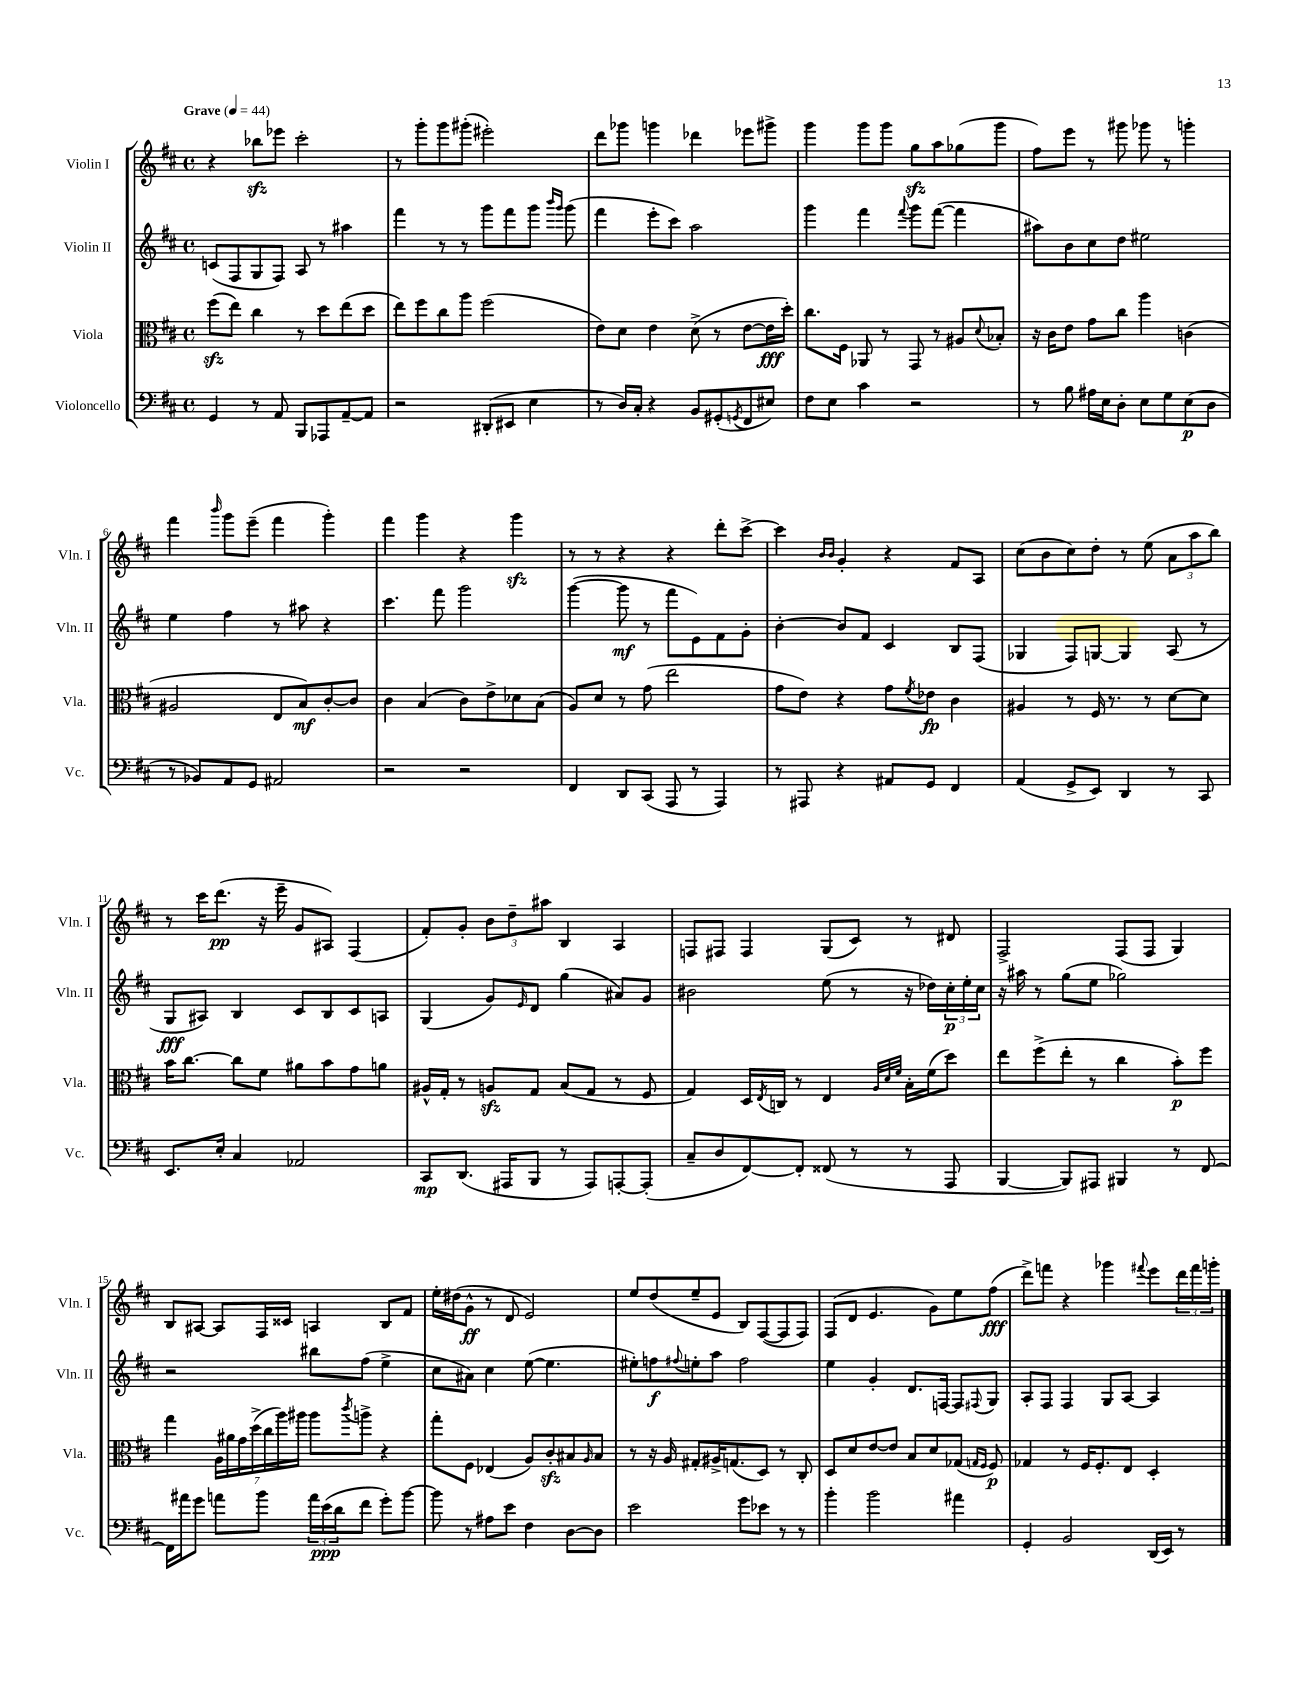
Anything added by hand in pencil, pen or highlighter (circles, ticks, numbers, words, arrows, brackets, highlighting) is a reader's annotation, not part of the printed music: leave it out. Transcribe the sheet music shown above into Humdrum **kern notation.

**kern	**kern	**kern	**kern
*staff4	*staff3	*staff2	*staff1
*clefF4	*clefC3	*clefG2	*clefG2
*k[f#c#]	*k[f#c#]	*k[f#c#]	*k[f#c#]
*M4/4	*M4/4	*M4/4	*M4/4
*met(c)	*met(c)	*met(c)	*met(c)
*MM44	*MM44	*MM44	*MM44
4GG/	(8ff#\L	(8c/L	4r
.	8ee\J)	8F#/	.
8r	4cc#\	8G/	8bb-\L
8AA/	.	8F#/J)	8eee-\J
8BBB/L	8r	8A/	2ccc#'\
8AAA-/	8dd\L	8r	.
[8AA~/	(8ee\	4aa#\	.
8AA/]J	8dd\J	.	.
=	=	=	=
2r	8ee\L)	4fff#\	8r
.	8ff#\	.	8ggg'\L
.	8cc#\	8r	8ggg\
.	8aa\J	8r	(8ggg#'\J
(8DD#'/L	(2ff#\	8ggg\L	2eee#'\)
8EE#/J	.	8fff#\	.
4E\	.	8ggg\J	.
.	.	16qqbbb/LL	.
.	.	16qqggg/JJ	.
.	.	(8ggg\	.
=	=	=	=
8r	8e\L)	4fff#\	8ddd\L
16D/LL)	8d\J	.	8ggg-\J
16C#'/JJ	.	.	.
4r	4e\	8eee'\L	4ggg\
.	.	8ccc#\J)	.
8BB/L	(8d^\	2aa\	4ddd-\
(8GG#'/	8r	.	.
8qGG/	.	.	.
8FF#/	[8e\L	.	8eee-\L
8E#/J)	16e\]L	.	8ggg#^\J
.	16dd'\JJ)	.	.
=	=	=	=
8F#\L	8.cc#\L	4ggg\	4ggg\
8E\J	.	.	.
.	16F#\Jk	.	.
4c#\	8AA-/	4fff#\	8ggg\L
.	8r	.	8ggg\J
.	.	8qqfff#/	.
2r	8GG/	8ggg\L	8gg\L
.	8r	([8fff#\J	8aa\
.	8A#/L	4fff#\]	(8gg-\
.	8qqd/	.	.
.	8B-'/J	.	8ggg\J
=	=	=	=
8r	16r	8aa#\L)	8ff#\L)
.	16c#\LK	.	.
8B\	8e\J	8b\	8eee\J
16A#\LL	8g\L	8cc#\	8r
16E\J	.	.	.
8D'\J	8cc#\J	8dd\J	8ggg#\
8E\L	4aa\	2ee#\	8ggg-\
8G\	.	.	8r
(8E\	(4c\	.	4ggg'\
8D\J	.	.	.
=	=	=	=
8r	2A#/	4ee\	4fff#\
8BB-/L)	.	.	.
.	.	.	16qqbbb/
8AA/	.	4ff#\	8ggg\L
8GG/J	.	.	(8eee~\J
2AA#/	8E/L	8r	4fff#\
.	8B/)	8aa#\	.
.	[8c#'/	4r	4ggg'\)
.	8c#/]J	.	.
=	=	=	=
2r	4c#\	4.ccc#\	4fff#\
.	(4B/	.	4ggg\
.	.	8fff#\	.
2r	8c#\L)	2ggg\	4r
.	8e^\	.	.
.	8d-\	.	4ggg\
.	(8B\J	.	.
=	=	=	=
4FF#/	8A/L)	([4ggg\	8r
.	8d/J	.	8r
8DD/L	8r	8ggg\]	4r
(8CC#/J	(8g\	8r	.
8AAA/	2ee\	8fff#\L	4r
8r	.	8e\)	.
4AAA/)	.	8f#\	8ddd'\L
.	.	8g'\J	[8ccc#^\J
=	=	=	=
8r	8g\L	[4b'\	4ccc#\]
8AAA#/	8e\J)	.	.
.	.	.	16qqb/LL
.	.	.	16qqb/JJ
4r	4r	8b/]L	4g'/
.	.	8f#/J	.
8AA#/L	8g\L	4c#/	4r
.	8qf#/	.	.
8GG/J	8e-\J	.	.
4FF#/	4c#\	8B/L	8f#/L
.	.	(8F#/J	8A/J
=	=	=	=
(4AA/	4A#/	4G-/	(8cc#\L
.	.	.	8b\
8GG^/L	8r	8F#/L)	8cc#\)
8EE/J)	16F#/	[8G/J	8dd'\J
.	8.r	.	.
4DD/	.	4G/]	8r
.	8r	.	(8ee\
8r	[8d\L	(8A/	12a\L
.	.	.	12aa\
8CC#/	8d\]J	8r	.
.	.	.	12bb\J)
=	=	=	=
8.EE/L	16b\LK	8G/L	8r
.	[8.cc#\J	.	.
.	.	8A#/J)	16ccc#\LK
16E'/Jk	.	.	(8.ddd\J
4C#/	8cc#\]L	4B/	.
.	8f#\J	.	16r
.	.	.	16eee~\
2AA-/	8a#\L	8c#/L	8g/L
.	8b\	8B/	8A#/J)
.	8g\	8c#/	(4F#/
.	8a\J	8A/J	.
=	=	=	=
8CC#/L	16A#^^/LL	(4G/	8f#'/L)
.	16G'/JJ	.	.
(8.DD/J	8r	.	8g'/J
.	8A/L	8g/L)	12b\L
16AAA#/LK	.	.	.
.	.	.	12dd~\
.	.	16qqe/	.
8BBB/J	8G/J	8d/J	.
.	.	.	12aa#\J
8r	(8B/L	(4gg\	4B/
8AAA#/L)	8G/J	.	.
[8AAA'/	8r	8a#/L)	4A/
(8AAA'/]J	8F#/	8g/J	.
=	=	=	=
8C#~/L	4G/)	2b#\	8F/L
8D/	.	.	8F#/J
[8FF#/)	16D/LL	.	4F#/
.	8qE/	.	.
.	16C/JJ	.	.
8FF#'/]J	8r	.	.
(8FF##/	4E/	(8ee\	(8G/L
8r	.	8r	8c#/J)
.	32qqA/LLL	.	.
.	32qqd/	.	.
.	32qqf#/JJJ	.	.
8r	16B'\LL	16r	8r
.	(16f#\J	16dd-\LL)	.
8AAA/	8dd\J)	24cc#'\	8d#/
.	.	24ee'\	.
.	.	24cc#\JJ	.
=	=	=	=
[4BBB/	8ee\L	16r	2F#^/
.	.	16aa#\	.
.	(8ff#^\	8r	.
8BBB/]L)	8ee'\J	(8gg\L	.
8AAA#/J	8r	8ee\J	.
4BBB#/	4cc#\	2gg-\)	(8F#/L
.	.	.	8F#/J
8r	8b'\L)	.	4G/)
[8FF#/	8ff#\J	.	.
=	=	=	=
16FF#\]LL	4gg\	2r	8B/L
16a#\J	.	.	.
8g\J	.	.	[8A#/J
8a\L	28A\LL	.	8A#/]L
.	28a#\	.	.
.	28g\	.	.
.	(28dd^\	.	.
8b\J	.	.	16F#/L
.	28cc#\	.	.
.	28aa\)	.	.
.	.	.	16c##/JJ
.	28aa#\JJ	.	.
24a\LL	8aa#\L	8bb#\L	4A/
(24e\	.	.	.
24d\J	.	.	.
.	8qccc#/	.	.
8f#\J	8aa^\J	(8ff#\J	.
8g'\L)	4r	4ee^\	8B/L
[8b\J	.	.	8f#/J
=	=	=	=
8b\]	8gg'\L	8cc#\L	16ee'\LL
.	.	.	(16dd#\J
8r	8F#\J	8a#\J)	8g^^\J
8A#\L	(4E-/	4cc#\	8r
8e\J	.	.	8d/
4F#\	8A/L)	([8ee\	2e/)
.	8c#'/	4.ee\]	.
[8D\L	8B#/	.	.
.	16qqA/	.	.
8D\]J	8B#/J	.	.
=	=	=	=
2e\	8r	8ee#'\L)	8ee/L
.	16r	8ff\	(8dd/
.	16A/	.	.
.	.	8qqff#/	.
.	8G#'/L	8ee'\	8ee~/
.	16A#^/K	8aa\J	8e/J
.	(8.G/	.	.
8g\L	.	2ff#\	8B/L)
8e-\J	8D/J)	.	([8F#/
8r	8r	.	8F#/]
8r	8C#'/	.	8F#/J)
=	=	=	=
4b'\	8D/L	4ee\	(8F#/L
.	8d/	.	8d/J
2b\	[8e/	4g'/	4.e/
.	8e/]J	.	.
.	8B/L	8.d/L	.
.	8d/	.	8g\L)
.	.	[16F/Jk	.
4a#\	(8G-/J	8F/]L	8ee\
.	16qqG/LL	.	.
.	16qqF#/JJ	8qqF#/	.
.	8F#/)	8G/J	(8ff#\J
=	=	=	=
4GG'/	4G-/	8A'/L	8ddd^\L)
.	.	8F#/J	8fff\J
2BB/	8r	4F#/	4r
.	16F#/LK	.	.
.	8.F#'/	.	.
.	.	8G/L	4ggg-\
.	8E/J	[8A/J	.
.	.	.	8qqfff#/
(16DD/LL	4D'/	4A/]	8eee\L
16EE/JJ)	.	.	.
8r	.	.	24ddd\L
.	.	.	24fff#\
.	.	.	24ggg'\JJ
==	==	==	==
*-	*-	*-	*-
